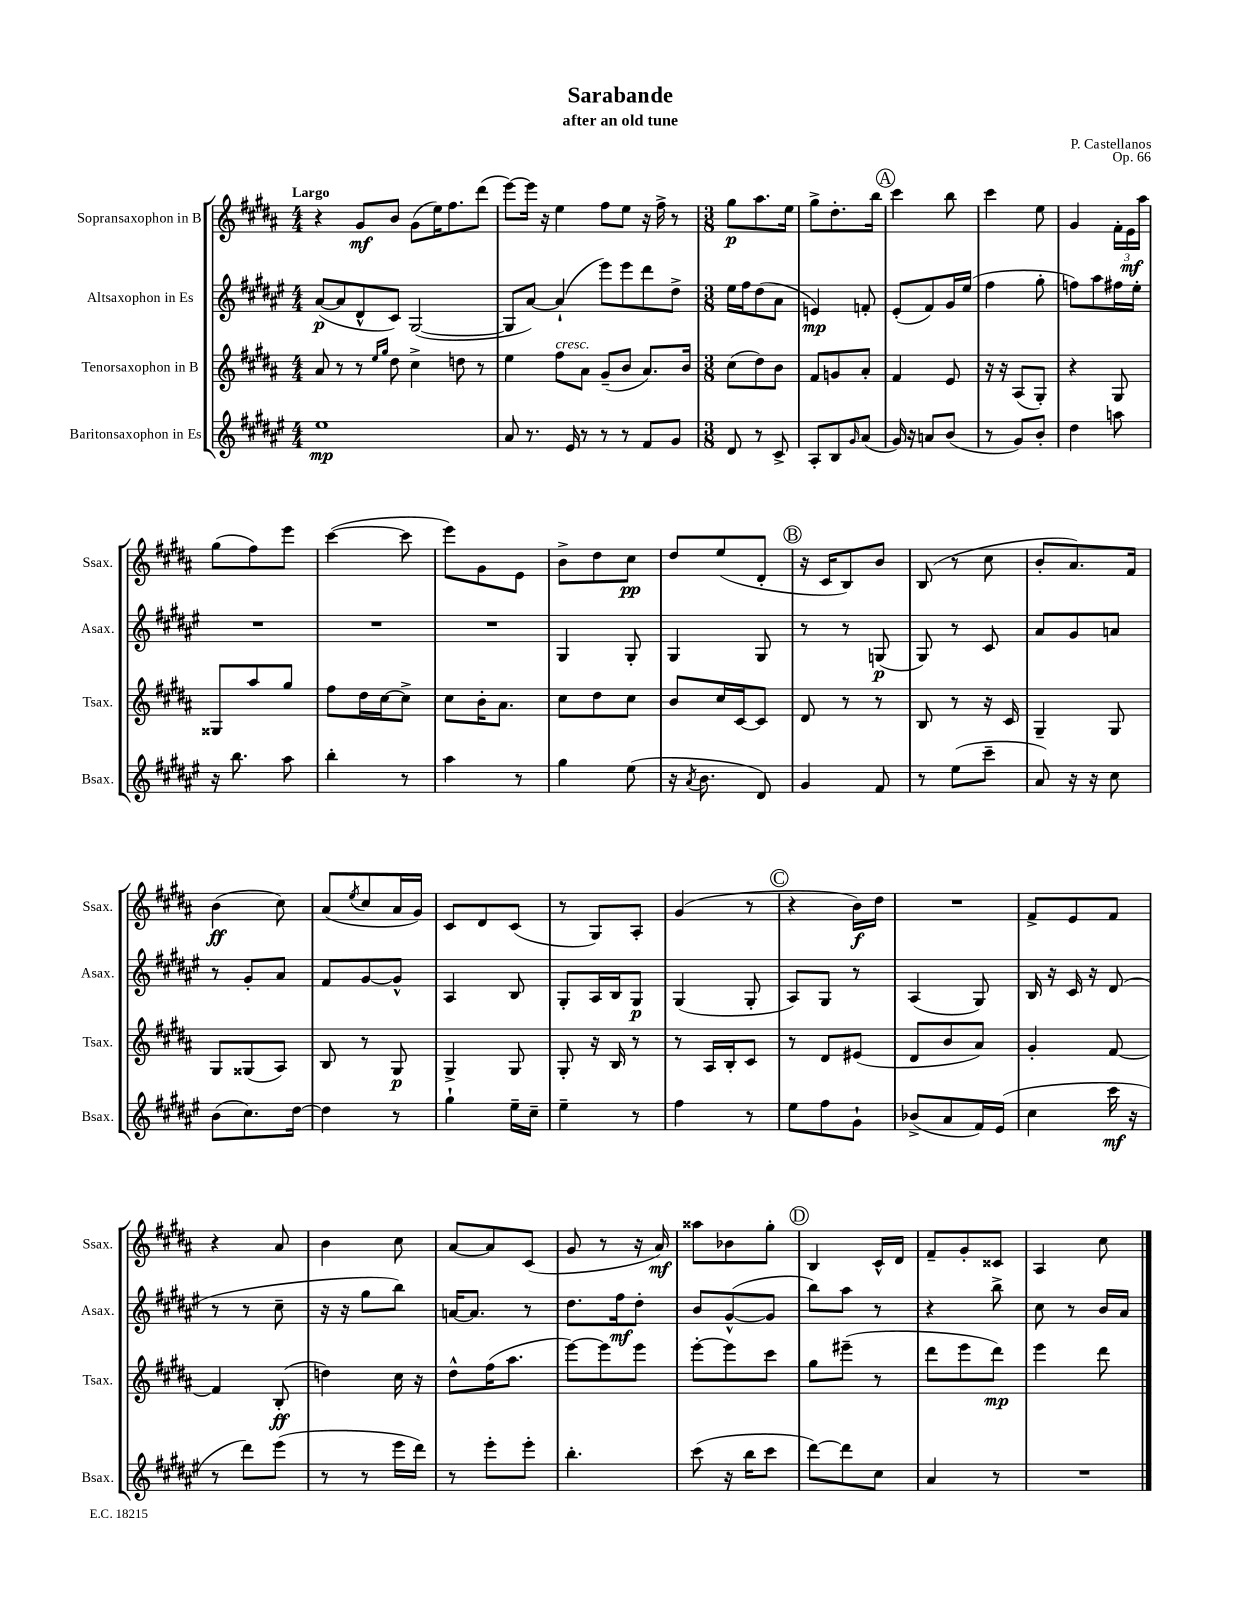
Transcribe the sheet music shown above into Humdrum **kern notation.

**kern	**kern	**kern	**kern
*staff4	*staff3	*staff2	*staff1
*clefG2	*clefG2	*clefG2	*clefG2
*k[f#c#g#d#a#e#]	*k[f#c#g#d#a#]	*k[f#c#g#d#a#e#]	*k[f#c#g#d#a#]
*M4/4	*M4/4	*M4/4	*M4/4
1ee#	8a#	([8a#	4r
.	8r	8a#]	.
.	8r	8d#^^	8g#
.	16qqee	.	.
.	16qqgg#	.	.
.	8dd#	8c#)	8b
.	4cc#^	([2G#	(8g#
.	.	.	16ee)
.	.	.	8.ff#
.	8dd	.	.
.	8r	.	(8ddd#
=	=	=	=
8a#	4ee	8G#]	[8eee)
8.r	.	[8a#)	16eee]
.	.	.	16r
.	8ff#	(4a#`]	4ee
16e#	.	.	.
8r	8a#	.	.
8r	(8g#~	8eee#)	8ff#
8r	8b	8eee#	8ee
8f#	8.a#)	8ddd#	16r
.	.	.	16ff#^
8g#	.	8dd#^	8r
.	16b	.	.
=	=	=	=
*M3/8	*M3/8	*M3/8	*M3/8
8d#	(8cc#	16ee#	8gg#
.	.	16ff#	.
8r	8dd#)	(8dd#	8.aa#
8c#^	8b	8a#	.
.	.	.	16ee
=	=	=	=
8A#'	8f#	4e)	8gg#^
8B	8g	.	8.dd#'
16qqg#	.	.	.
(8a#	8a#'	8f'	.
.	.	.	16bb
=	=	=	=
16g#)	4f#	(8e#'	4ccc#
16r	.	.	.
8a	.	8f#)	.
(8b	8e	16g#	8bb
.	.	(16ee#	.
=	=	=	=
8r	16r	4ff#	4ccc#
.	16r	.	.
8g#)	(8A#	.	.
8b'	8G#')	8gg#'	8ee
=	=	=	=
4dd#	4r	8ff)	4g#
.	.	8aa#	.
8aa	8G#	16ff#	24f#'
.	.	.	24e
.	.	16ee#'	.
.	.	.	24aa#
=	=	=	=
16r	8G##	4.r	(8gg#
8.bb	.	.	.
.	8aa#	.	8ff#)
8aa#	8gg#	.	8eee
=	=	=	=
4bb'	8ff#	4.r	([4ccc#
.	16dd#	.	.
.	[16cc#	.	.
8r	8cc#^]	.	8ccc#]
=	=	=	=
4aa#	8cc#	4.r	8eee)
.	16b'	.	8g#
.	8.a#	.	.
8r	.	.	8e
=	=	=	=
4gg#	8cc#	4G#	8b^
.	8dd#	.	8dd#
(8ee#	8cc#	8G#'	8cc#
=	=	=	=
16r	8b	4G#	8dd#
8qa#	.	.	.
8.b	.	.	.
.	16cc#	.	(8ee
.	[16c#	.	.
8d#)	8c#]	8G#	8d#'
=	=	=	=
4g#	8d#	8r	16r
.	.	.	16c#
.	8r	8r	8B)
8f#	8r	(8G	8b
=	=	=	=
8r	8B	8G#)	(8B
(8ee#	8r	8r	8r
8ccc#~	16r	8c#	8cc#
.	16c#	.	.
=	=	=	=
8a#)	4G#~	8a#	8b'
16r	.	8g#	8.a#)
16r	.	.	.
8cc#	8G#	8a	.
.	.	.	16f#
=	=	=	=
(8b	8G#	8r	(4b
8.cc#)	(8G##	8g#'	.
.	8A#)	8a#	8cc#)
[16dd#	.	.	.
=	=	=	=
4dd#]	8B	8f#	(8a#
.	.	.	8qee
.	8r	[8g#	8cc#
8r	8G#	8g#^^]	16a#
.	.	.	16g#)
=	=	=	=
4gg#`	4G#^	4A#	8c#
.	.	.	8d#
16ee#~	8G#	8B	(8c#
16cc#~	.	.	.
=	=	=	=
4ee#~	8G#'	8G#'	8r
.	16r	16A#	8G#)
.	16B	16B	.
8r	8r	8G#	8A#'
=	=	=	=
4ff#	8r	(4G#	(4g#
.	16A#	.	.
.	16B'	.	.
8r	8c#	8G#'	8r
=	=	=	=
8ee#	8r	8A#)	4r
8ff#	8d#	8G#	.
8g#`	(8e#	8r	16b)
.	.	.	16dd#
=	=	=	=
(8b-^	8d#	(4A#	4.r
8a#	8b	.	.
16f#)	8a#)	8G#)	.
(16e#	.	.	.
=	=	=	=
4cc#	4g#'	16B	8f#^
.	.	16r	.
.	.	16c#	8e
.	.	16r	.
16ccc#	[8f#	(8d#	8f#
16r	.	.	.
=	=	=	=
8r	4f#]	8r	4r
8ddd#)	.	8r	.
(8eee#	(8B'	8cc#~	8a#
=	=	=	=
8r	4dd)	16r	4b
.	.	16r	.
8r	.	8gg#	.
16eee#	16cc#	8bb)	8cc#
16ddd#)	16r	.	.
=	=	=	=
8r	8dd#^^	[16a	[8a#
.	.	8.a]	.
8eee#'	(16ff#	.	8a#]
.	8.aa#	.	.
8eee#'	.	8r	(8c#
=	=	=	=
4.bb'	[8eee)	8.dd#	8g#
.	8eee]	.	8r
.	.	16ff#	.
.	8eee	8dd#'	16r
.	.	.	16a#)
=	=	=	=
(8ccc#	[8eee'	8b	8aa##
16r	8eee]	([8g#^^	8b-
16bb	.	.	.
8ccc#	8ccc#	8g#]	8gg#'
=	=	=	=
[8ddd#)	8gg#	8bb)	4B
8ddd#]	(8eee#~	8aa#	.
8cc#	8r	8r	16c#^^
.	.	.	16d#
=	=	=	=
4a#	8ddd#	4r	8f#~
.	8eee	.	8g#'
8r	8ddd#)	8bb^	8c##
=	=	=	=
4.r	4eee	8cc#	4A#
.	.	8r	.
.	8ddd#	16b	8cc#
.	.	16a#	.
==	==	==	==
*-	*-	*-	*-
